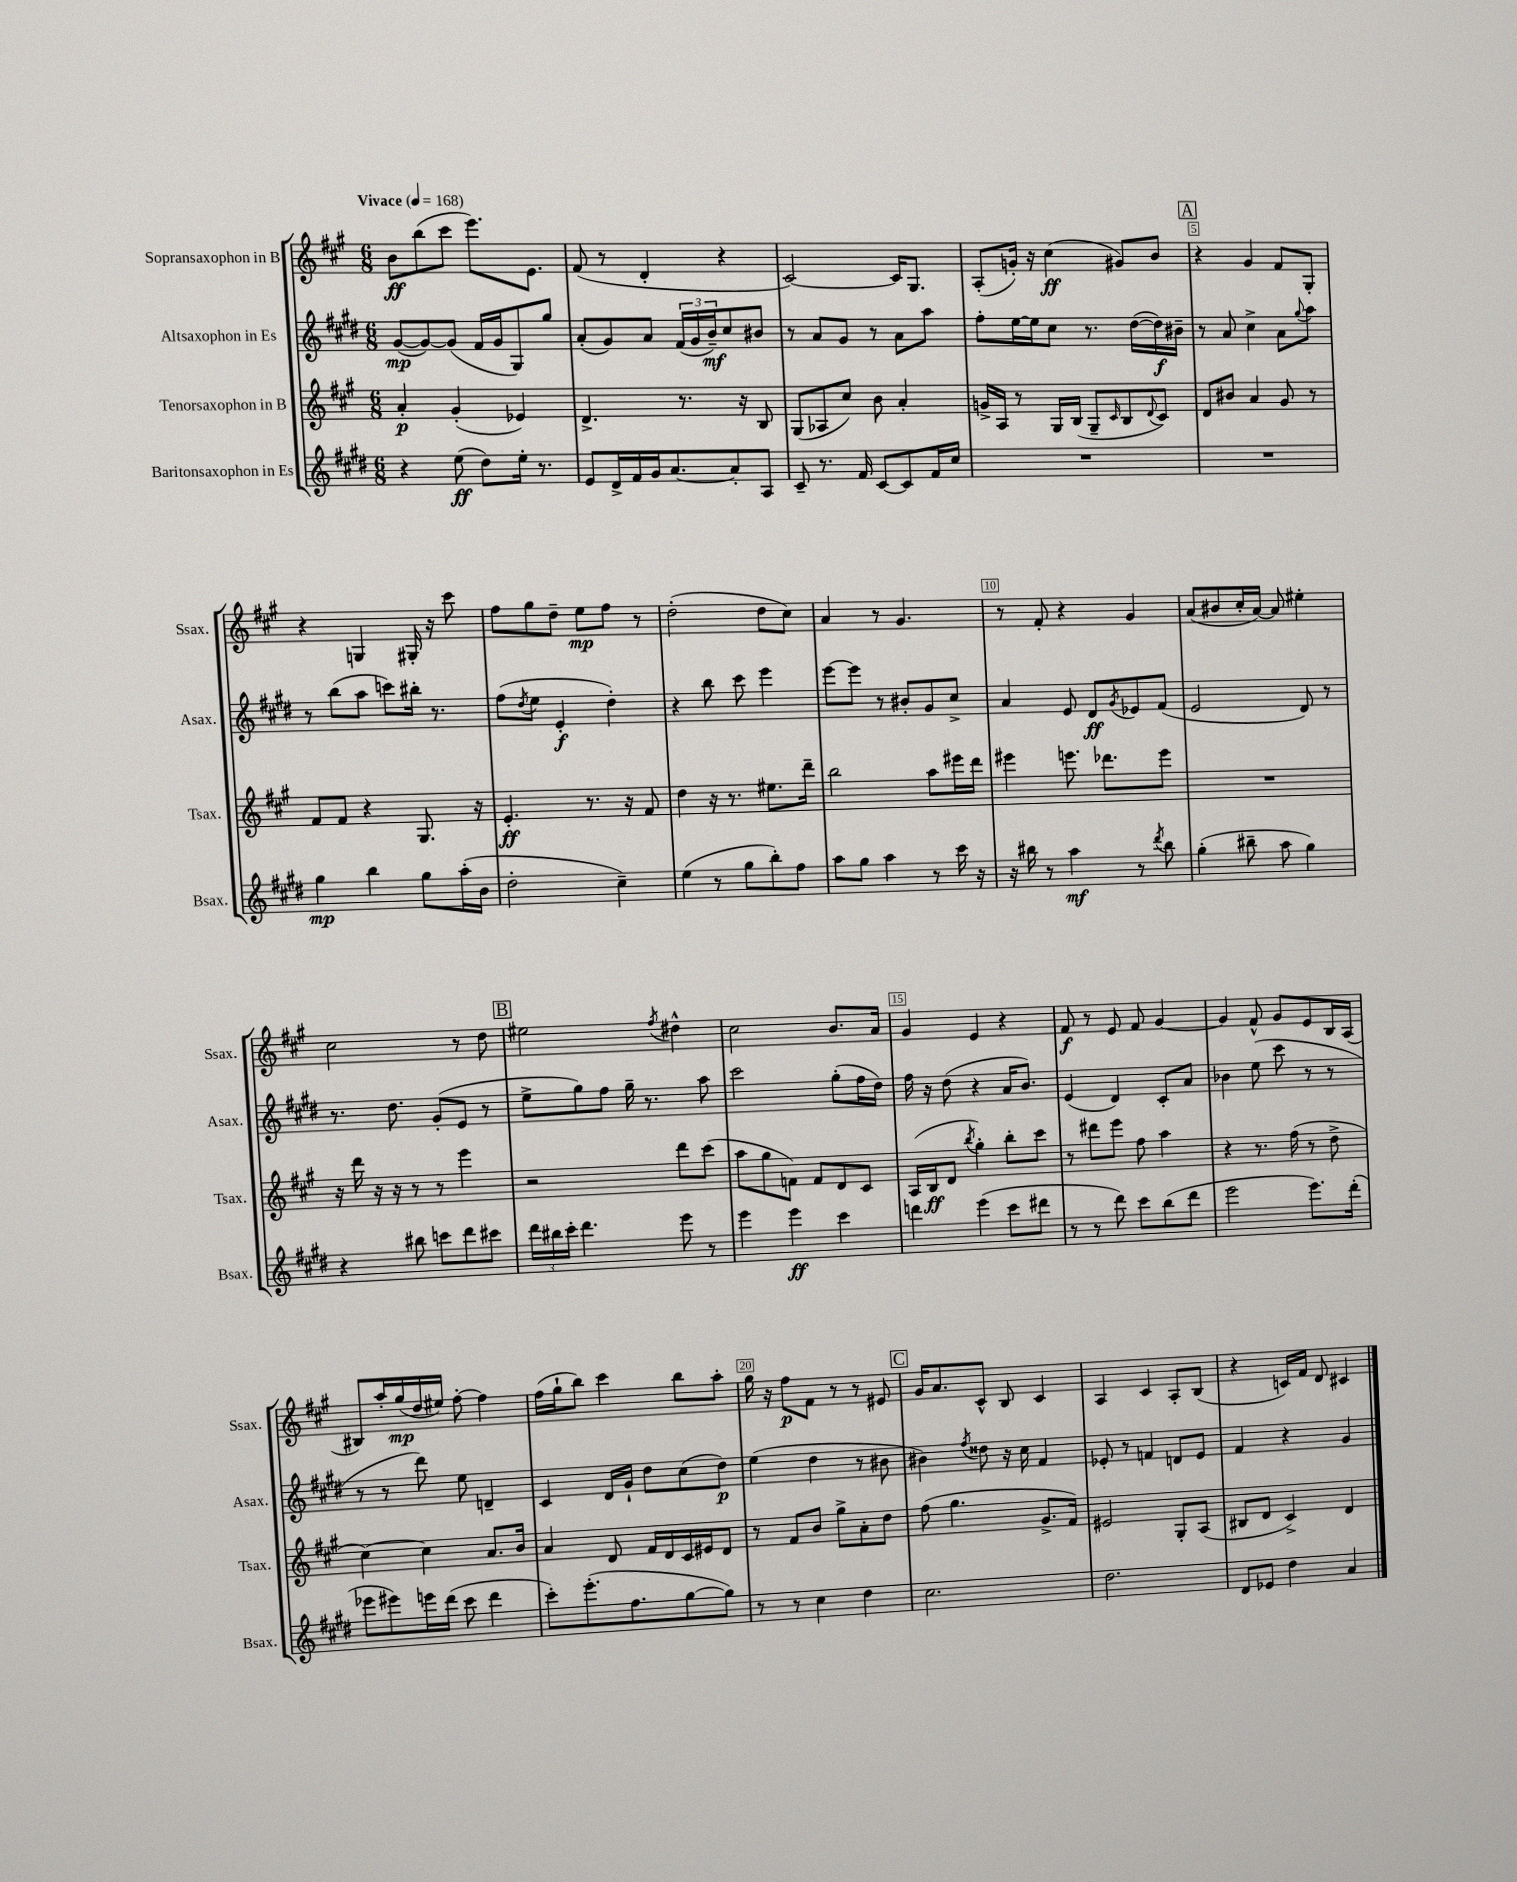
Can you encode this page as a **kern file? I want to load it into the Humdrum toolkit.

**kern	**dynam	**kern	**dynam	**kern	**dynam	**kern	**dynam
*part4	*part4	*part3	*part3	*part2	*part2	*part1	*part1
*staff4	*staff4	*staff3	*staff3	*staff2	*staff2	*staff1	*staff1
*I"Baritonsaxophon in Es	*	*I"Tenorsaxophon in B	*	*I"Altsaxophon in Es	*	*I"Sopransaxophon in B	*
*I'Bsax.	*	*I'Tsax.	*	*I'Asax.	*	*I'Ssax.	*
*clefG2	*	*clefG2	*	*clefG2	*	*clefG2	*
*k[f#c#g#d#]	*	*k[f#c#g#]	*	*k[f#c#g#d#]	*	*k[f#c#g#]	*
*M6/8	*	*M6/8	*	*M6/8	*	*M6/8	*
*MM168	*	*MM168	*	*MM168	*	*MM168	*
=1	=1	=1	=1	=1	=1	=1	=1
!	!	!	!	!	!	!LO:TX:a:B:t=Vivace	!
4r	.	4a'/	p	([8g#/L	mp	8b\L	ff
.	.	.	.	8g#/_)	.	(8bb\	.
(8ee\	ff	(4g#'/	.	(8g#/J]	.	8ccc#\J	.
8dd#\L)	.	.	.	16f#/LL	.	8.eee\L)	.
.	.	.	.	16g#/J	.	.	.
16ee'\Jk	.	4e-X/)	.	8G#/)	.	.	.
8.r	.	.	.	.	.	8.e\J	.
.	.	.	.	8gg#/J	.	.	.
=2	=2	=2	=2	=2	=2	=2	=2
8e/L	.	4.d^/	.	(8a'/L	.	(8f#/	.
16d#^/L	.	.	.	8g#/)	.	8r	.
16f#/	.	.	.	.	.	.	.
16g#/J	.	.	.	8a/J	.	4d'/	.
[8.a/	.	.	.	.	.	.	.
.	.	8.r	.	(24f#/LL	.	.	.
.	.	.	.	24g#/	.	.	.
.	.	.	.	24b~/J)	mf	.	.
8a'/]	.	.	.	8cc#/	.	4r	.
.	.	16r	.	.	.	.	.
8A/J	.	8B/	.	8b#X/J	.	.	.
=3	=3	=3	=3	=3	=3	=3	=3
8c#~/	.	(8G#/L	.	8r	.	[2c#/)	.
8.r	.	8A-X/	.	8a/L	.	.	.
.	.	8cc#/J)	.	8g#/J	.	.	.
16f#/	.	.	.	.	.	.	.
[8c#/L	.	8b\	.	8r	.	.	.
8c#/]	.	4a'/	.	8a\L	.	16c#/KL]	.
.	.	.	.	.	.	8.G#/J	.
16f#/L	.	.	.	8aa\J	.	.	.
16cc#/JJ	.	.	.	.	.	.	.
=4	=4	=4	=4	=4	=4	=4	=4
2.r	.	16gn^/LL	.	8ff#'\L	.	(8A'/L	.
.	.	16A/JJ	.	.	.	.	.
.	.	8r	.	[16ee\L	.	16gn'/Jk)	.
.	.	.	.	16ee\J]	.	16r	.
.	.	16G#/LL	.	8cc#\J	.	(4cc#\	ff
.	.	(16B/JJ	.	.	.	.	.
.	.	8G#~/L	.	8.r	.	.	.
.	.	16qqc#/	.	.	.	.	.
.	.	8B/	.	.	.	8g#X/L)	.
.	.	.	.	([16dd#\LL	.	.	.
.	.	8qqd/	.	.	.	.	.
.	.	8c#/J)	.	16dd#\])	f	8b/J	.
.	.	.	.	16b#X~\JJ	.	.	.
!!LO:REH:place=s1:t=A
=5	=5	=5	=5	=5	=5	=5	=5
2.r	.	8d/L	.	8r	.	4r	.
.	.	8b#X/J	.	8a/	.	.	.
.	.	4a/	.	4cc#^\	.	4g#/	.
.	.	8g#/	.	8a\L	.	8f#/L	.
.	.	.	.	8qqgg#/	.	.	.
.	.	8r	.	8aa\J	.	8G#'/J	.
!!LO:LB:g=z
=6	=6	=6	=6	=6	=6	=6	=6
4gg#\	mp	8f#/L	.	8r	.	4r	.
.	.	8f#/J	.	(8bb\L	.	.	.
4bb\	.	4r	.	8aa\J	.	4Gn/	.
.	.	.	.	8cccn\L)	.	.	.
8gg#\L	.	8.G#/	.	16bb#X'\Jk	.	16G#X'/	.
.	.	.	.	8.r	.	16r	.
(16aa'\L	.	.	.	.	.	8ccc#\	.
16b\JJ	.	16r	.	.	.	.	.
=7	=7	=7	=7	=7	=7	=7	=7
2dd#'\	.	4.e'/	ff	(8ff#\L	.	8ff#\L	.
.	.	.	.	8qdd#/	.	.	.
.	.	.	.	8ee\J	.	8gg#\	.
.	.	.	.	4e'/	f	8dd~\J	.
.	.	8.r	.	.	.	8ee\L	mp
4cc#~\)	.	.	.	4dd#'\)	.	8ff#\J	.
.	.	16r	.	.	.	.	.
.	.	8f#/	.	.	.	8r	.
=8	=8	=8	=8	=8	=8	=8	=8
(4ee\	.	4dd\	.	4r	.	(2dd'\	.
8r	.	16r	.	8bb\	.	.	.
.	.	8.r	.	.	.	.	.
8gg#\L	.	.	.	8ccc#\	.	.	.
8bb'\)	.	8.ee#X\L	.	4eee\	.	8dd\L	.
8ff#\J	.	.	.	.	.	8cc#\J)	.
.	.	16ddd~\Jk	.	.	.	.	.
=9	=9	=9	=9	=9	=9	=9	=9
8aa\L	.	2bb\	.	[8eee\L	.	4a/	.
8gg#\J	.	.	.	8eee\J]	.	.	.
4aa\	.	.	.	8r	.	8r	.
.	.	.	.	8b#X'/L	.	4.g#/	.
8r	.	8aa\L	.	8g#/	.	.	.
16ccc#\	.	16eee#X\L	.	8cc#^/J	.	.	.
16r	.	16ddd\JJ	.	.	.	.	.
=10	=10	=10	=10	=10	=10	=10	=10
16r	.	4eee#X\	.	4a/	.	8r	.
16bb#X\	.	.	.	.	.	.	.
8r	.	.	.	.	.	8f#'/	.
4aa\	mf	8.eeen\	.	8e/	.	4r	.
.	.	.	.	8d#/L	ff	.	.
.	.	8.ddd-X\L	.	.	.	.	.
.	.	.	.	8qg#/	.	.	.
8r	.	.	.	8e-X/	.	4g#/	.
8qddd#/	.	.	.	.	.	.	.
8bb#\	.	8eee\J	.	(8f#/J	.	.	.
=11	=11	=11	=11	=11	=11	=11	=11
(4gg#'\	.	2.r	.	2e/	.	(8a/L	.
.	.	.	.	.	.	8b#X/	.
8bb#X~\	.	.	.	.	.	16cc#'/L	.
.	.	.	.	.	.	[16a/JJ)	.
8aa\	.	.	.	.	.	8a/]	.
4gg#\)	.	.	.	8d#/)	.	4ee#X'\	.
.	.	.	.	8r	.	.	.
!!LO:LB:g=z
=12	=12	=12	=12	=12	=12	=12	=12
4r	.	16r	.	8.r	.	2cc#\	.
.	.	16ddd\	.	.	.	.	.
.	.	16r	.	.	.	.	.
.	.	16r	.	8.dd#\	.	.	.
8bb#X\	.	8r	.	.	.	.	.
8cccn\L	.	8r	.	(8g#'/L	.	.	.
8ddd#\	.	4eee\	.	8e/J	.	8r	.
8ccc#X\J	.	.	.	8r	.	8dd\	.
!!LO:REH:place=s1:t=B
=13	=13	=13	=13	=13	=13	=13	=13
24ddd#\LL	.	2r	.	8ee^\L	.	2ee#X\	.
24bb#X\	.	.	.	.	.	.	.
24ccc#'\JJ	.	.	.	.	.	.	.
4.ddd#\	.	.	.	8gg#\)	.	.	.
.	.	.	.	8ff#\J	.	.	.
.	.	.	.	16gg#~\	.	.	.
.	.	.	.	8.r	.	.	.
.	.	.	.	.	.	8qff#/	.
8eee\	.	8ddd\L	.	.	.	4dd#X^^\	.
8r	.	(8ccc#\J	.	8aa\	.	.	.
=14	=14	=14	=14	=14	=14	=14	=14
4eee\	.	8aa\L	.	2ccc#\	.	2cc#\	.
.	.	8gg#\	.	.	.	.	.
4eee\	ff	8fn\J)	.	.	.	.	.
.	.	8f/L	.	.	.	.	.
4ccc#\	.	8d/	.	(8gg#'\L	.	8.b/L	.
.	.	8c#/J	.	16ff#\L	.	.	.
.	.	.	.	16dd#\JJ)	.	16a/Jk	.
=15	=15	=15	=15	=15	=15	=15	=15
4dddn\	.	(16A/LL	.	16ff#\	.	4g#/	.
.	.	16B/J	ff	16r	.	.	.
.	.	8d/J	.	(8dd#\	.	.	.
.	.	8qbb/	.	.	.	.	.
(4eee\	.	4gg#'\)	.	4r	.	4e/	.
8ccc#\L	.	8bb'\L	.	16a/KL	.	4r	.
.	.	.	.	8.b/J)	.	.	.
8ddd#X\J	.	8ccc#\J	.	.	.	.	.
=16	=16	=16	=16	=16	=16	=16	=16
8r	.	8r	.	(4e/	.	8f#/	f
8r	.	8ddd#X\L	.	.	.	8r	.
8ddd#\)	.	8eee\J	.	4d#/)	.	8e/	.
8ccc#\L	.	8ff#\	.	.	.	8f#/	.
(8bb\	.	4aa\	.	8c#'/L	.	[4g#/	.
8ddd#\J	.	.	.	8a/J	.	.	.
=17	=17	=17	=17	=17	=17	=17	=17
2eee\	.	4r	.	4b-X\	.	4g#/]	.
.	.	8.r	.	(8ee\	.	8f#^^/	.
.	.	.	.	8ccc#\	.	8g#/L	.
.	.	(16ff#\	.	.	.	.	.
8.eee\L)	.	8r	.	8r	.	8e/	.
.	.	8dd^\	.	8r	.	16B/L	.
(16ddd#'\Jk	.	.	.	.	.	(16A/JJ	.
!!LO:LB:g=z
=18	=18	=18	=18	=18	=18	=18	=18
8eee-X\L	.	[4cc#\)	.	8r	.	8B#X/L)	.
8eee#X\)	.	.	.	8r	.	16aa'/L	.
.	.	.	.	.	.	(16gg#/	mp
16eeen\L	.	4cc#\]	.	8ddd#\)	.	16dd/	.
(16ddd#\JJ	.	.	.	.	.	16ee#X/JJ)	.
8ccc#\	.	.	.	8ee\	.	[8ff#'\	.
4ddd#\	.	8.a/L	.	4dn~/	.	4ff#\]	.
.	.	16b/Jk	.	.	.	.	.
=19	=19	=19	=19	=19	=19	=19	=19
8ccc#'\L)	.	4a/	.	4c#/	.	(16ff#\LL	.
.	.	.	.	.	.	16gg#`\J	.
(8.eee'\	.	.	.	.	.	8bb\J)	.
.	.	8d/	.	16d#/LL	.	4ccc#\	.
8.ff#\	.	.	.	16g#`/JJ	.	.	.
.	.	16f#/LL	.	8dd#\L	.	.	.
.	.	16d/	.	.	.	.	.
[8gg#\	.	16c#/	.	(8cc#\	.	8bb\L	.
.	.	16e#X/J	.	.	.	.	.
8gg#\J])	.	8d/J	.	8dd#\J)	p	8aa'\J	.
=20	=20	=20	=20	=20	=20	=20	=20
8r	.	8r	.	(4ee\	.	16gg#\	.
.	.	.	.	.	.	16r	.
8r	.	8f#/L	.	.	.	8ff#\L	p
4cc#\	.	8b/J	.	4dd#\	.	8f#\J	.
.	.	8gg#^\L	.	.	.	8r	.
4dd#\	.	8a'\	.	8r	.	8r	.
.	.	8dd\J	.	8b#X\	.	8e#X/	.
!!LO:REH:place=s1:t=C
=21	=21	=21	=21	=21	=21	=21	=21
2.cc#\	.	(8ff#\	.	4b#X\)	.	16g#/KL	.
.	.	.	.	.	.	8.a/	.
.	.	4.gg#\	.	.	.	.	.
.	.	.	.	8qff#/	.	.	.
.	.	.	.	8dd##X\	.	8c#^^/J	.
.	.	.	.	16r	.	8B/	.
.	.	.	.	16cc#\	.	.	.
.	.	8.g#^/L	.	4f#/	.	4c#/	.
.	.	16f#/Jk)	.	.	.	.	.
=22	=22	=22	=22	=22	=22	=22	=22
2.dd#\	.	2e#X/	.	8e-X'/	.	4A/	.
.	.	.	.	8r	.	.	.
.	.	.	.	4fn/	.	4c#/	.
.	.	8G#'/L	.	8dn/L	.	8A'/L	.
.	.	(8A/J	.	8e-/J	.	(8B/J	.
=23	=23	=23	=23	=23	=23	=23	=23
8d#/L	.	8B#X/L	.	4f#/	.	4r	.
8e-X/J	.	8d/J	.	.	.	.	.
4dd#\	.	4c#^/)	.	4r	.	16cn/LL)	.
.	.	.	.	.	.	16f#/JJ	.
.	.	.	.	.	.	8d/	.
4a/	.	4d/	.	4g#/	.	4c#X/	.
==	==	==	==	==	==	==	==
*-	*-	*-	*-	*-	*-	*-	*-
